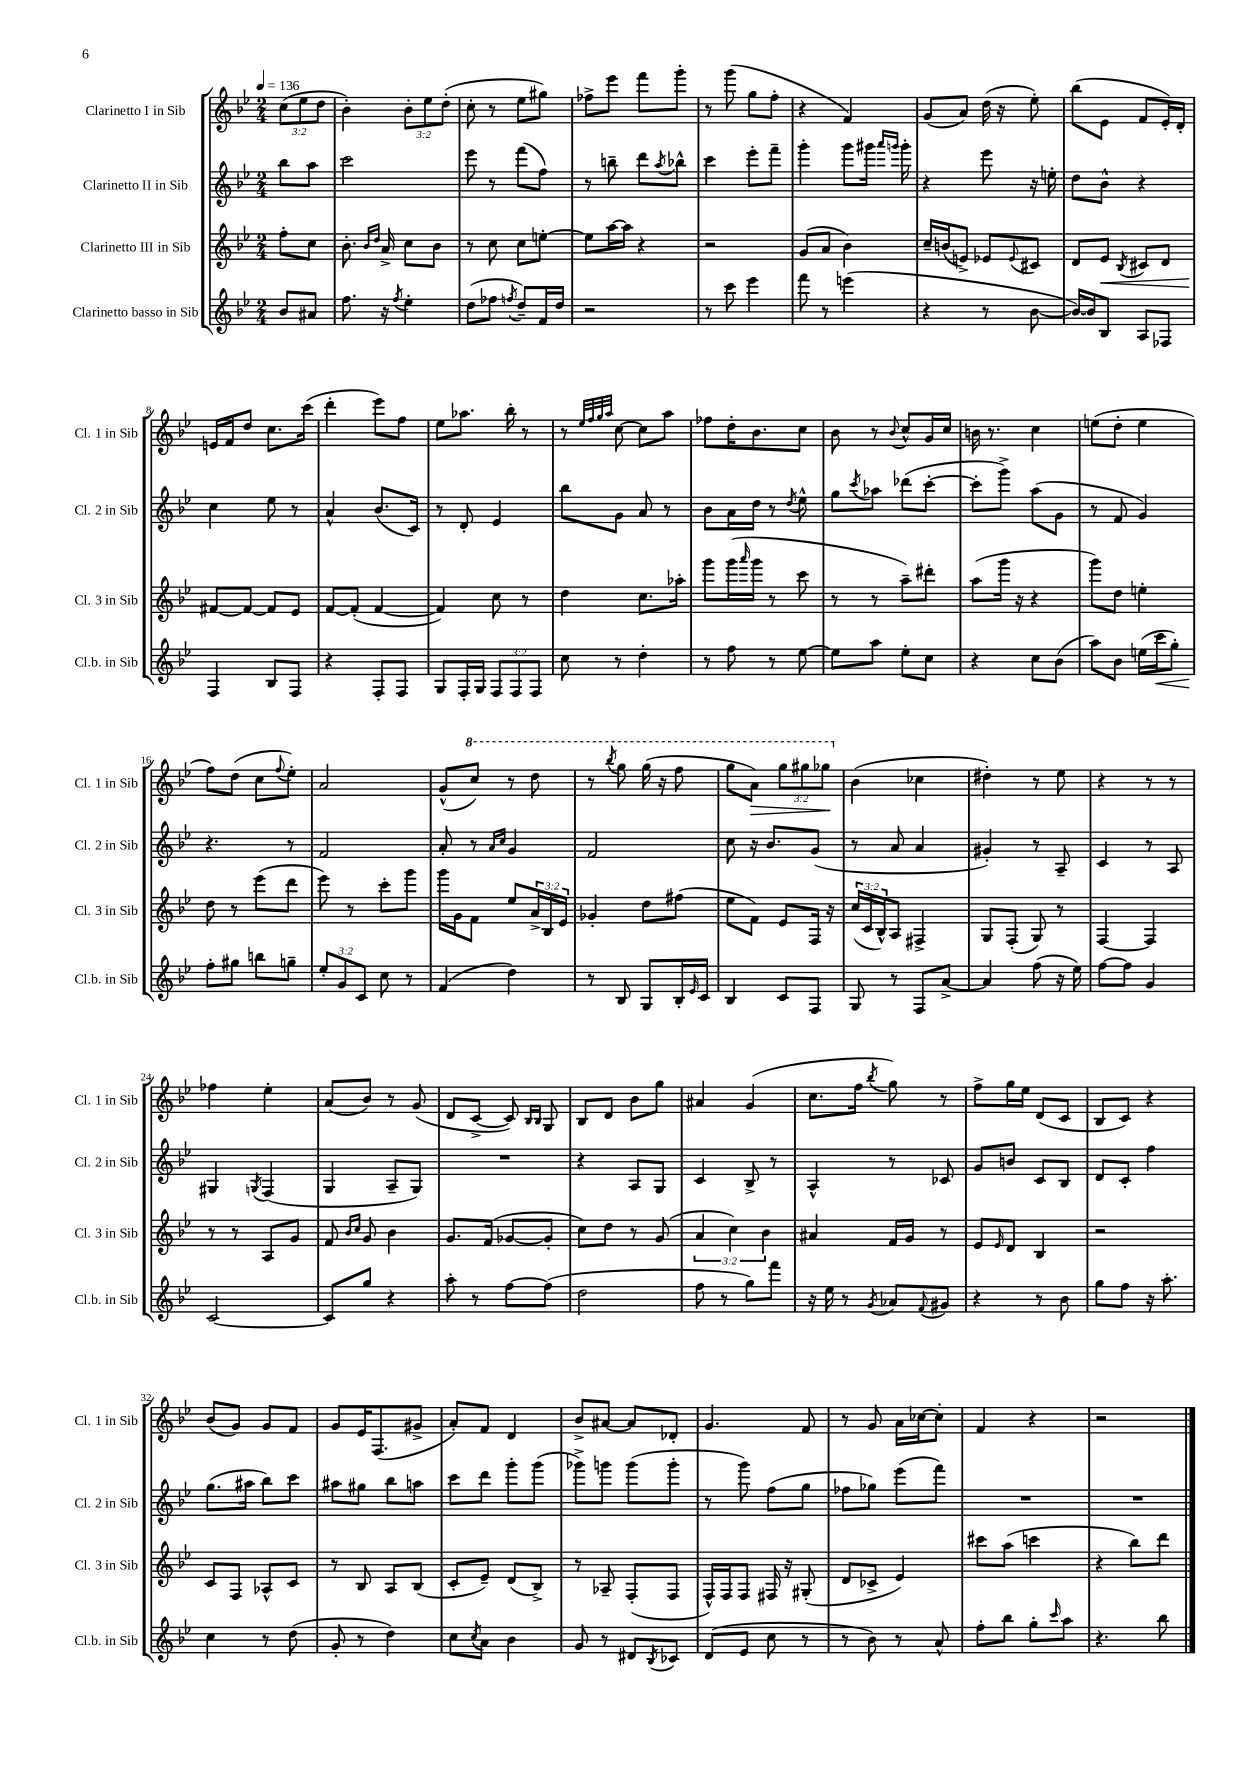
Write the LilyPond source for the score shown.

<<
\new StaffGroup <<
\new Staff = "s0" \with { instrumentName = "Clarinetto I in Sib" shortInstrumentName = "Cl. 1 in Sib" } {
    \clef treble \key bes \major \numericTimeSignature \time 2/4 \override Staff.TupletNumber.text = #tuplet-number::calc-fraction-text \partial 4 \tempo 4 = 136
    \tuplet 3/2 { c''8( ees''8 d''8 } |
    bes'4-.) \tuplet 3/2 { bes'8-. ees''8 d''8-.( } |
    c''8-. r8 ees''8 gis''8) |
    fes''8-> ees'''8 f'''8 g'''8-. |
    r8 g'''8( g''8 f''8-. |
    r4 f'4) |
    g'8( a'8) d''16( r16 ees''8-.) |
    bes''8( ees'8 f'8 ees'16-.) d'16-. |
    e'16 f'16 d''8 c''8. c'''16( |
    d'''4-. ees'''8) f''8 |
    ees''8 aes''8. bes''16-. r8 |
    r8 \grace { ees''32 f''32 g''32 a''32 } c''8~ c''8 a''8 |
    fes''8 d''16-. bes'8. c''8 |
    bes'8 r8 \appoggiatura { bes'8 } c''8-^ g'16 c''16 |
    b'16 r8. c''4 |
    e''8( d''8-. e''4 |
    f''8) d''8( c''8 \appoggiatura { f''8 } ees''8-.) |
    a'2 |
    g'8-^( \ottava #1 c'''8) r8 d'''8 |
    r8 \acciaccatura { bes'''8 } g'''8 g'''16( r16 f'''8 |
    g'''8 a''8\>) \tuplet 3/2 { g'''8 gis'''8 ges'''8\! \ottava #0 } |
    bes'4( ces''4 |
    dis''4-.) r8 ees''8 |
    r4 r8 r8 |
    fes''4 ees''4-. |
    a'8( bes'8) r8 g'8( |
    d'8 c'8~-> c'8) \grace { bes16 bes16 } g8 |
    bes8 d'8 bes'8 g''8 |
    ais'4 g'4( |
    c''8. f''16 \acciaccatura { bes''8 } g''8) r8 |
    f''8-> g''16 ees''16 d'8( c'8 |
    bes8 c'8) r4 |
    bes'8( g'8) g'8 f'8 |
    g'8 ees'16 f8.( gis'8-> |
    a'8-.) f'8 d'4 |
    bes'8-> ais'8~ ais'8 des'8-. |
    g'4. f'8 |
    r8 g'8 a'16 ces''16~ ces''8-. |
    f'4 r4 |
    r2 \bar "|." |
}
\new Staff = "s1" \with { instrumentName = "Clarinetto II in Sib" shortInstrumentName = "Cl. 2 in Sib" } {
    \clef treble \key bes \major \numericTimeSignature \time 2/4 \partial 4
    bes''8 a''8 |
    c'''2 |
    ees'''8 r8 f'''8( f''8) |
    r8 b''8-- d'''8 \acciaccatura { a''8 } bes''8-^ |
    c'''4 ees'''8-. f'''8-- |
    g'''4-. g'''8 gis'''16 \grace { a'''16 g'''16 } g'''16-. |
    r4 ees'''8 r16 e''16-. |
    d''8 bes'8-^ r4 |
    c''4 ees''8 r8 |
    a'4-^ bes'8.( c'16) |
    r8 d'8-. ees'4 |
    bes''8 g'8 a'8 r8 |
    bes'8 a'16 d''16 r8 \acciaccatura { d''8 } ees''8-^ |
    g''8 \acciaccatura { c'''8 } aes''8 des'''8( c'''8~-. |
    c'''8-. g'''8->) a''8( g'8 |
    r8 f'8 g'4) |
    r4. r8 |
    f'2 |
    a'8-. r8 \grace { a'16 c''16 } g'4 |
    f'2 |
    c''8 r16 bes'8. g'8( |
    r8 a'8 a'4 |
    gis'4-.) r8 a8-- |
    c'4 r8 a8 |
    gis4 \acciaccatura { g8 } f4( |
    g4 a8-- g8) |
    R2 |
    r4 a8 g8 |
    c'4 bes8-> r8 |
    a4-^ r8 ces'8 |
    g'8 b'8 c'8 bes8 |
    d'8 c'8-. f''4 |
    g''8.( ais''16 bes''8) c'''8 |
    ais''8 gis''8 bes''8 a''8 |
    c'''8 d'''8 g'''8-. g'''8( |
    ges'''8->) g'''8 g'''8( g'''8-. |
    r8 g'''8) f''8( g''8 |
    fes''8 ges''8) ees'''8( f'''8) |
    R2 |
    R2 \bar "|." |
}
\new Staff = "s2" \with { instrumentName = "Clarinetto III in Sib" shortInstrumentName = "Cl. 3 in Sib" } {
    \clef treble \key bes \major \numericTimeSignature \time 2/4 \override Staff.TupletNumber.text = #tuplet-number::calc-fraction-text \partial 4
    f''8-. c''8 |
    bes'8.-. \grace { bes'16 d''16 } a'16-> c''8 bes'8 |
    r8 c''8 c''8 e''8~-. |
    e''8 a''16~ a''16 r4 |
    r2 |
    g'8( a'8 bes'4) |
    c''16-- b'16( e'8->) ees'8 \appoggiatura { ees'8 } cis'8 |
    d'8 ees'8\< \acciaccatura { bes8 } cis'8 d'8 |
    fis'8~\! fis'8~ fis'8 ees'8 |
    f'8~ f'8-.( f'4~ |
    f'4) c''8 r8 |
    d''4 c''8. aes''16-. |
    g'''8 g'''16( \grace { a'''16 } g'''16 r8 c'''8 |
    r8 r8 a''8--) dis'''8-. |
    a''8( g'''16 r16 r4 |
    g'''8) d''8 e''4-. |
    d''8 r8 ees'''8( d'''8 |
    ees'''8) r8 c'''8-. g'''8 |
    g'''16 g'16 f'8 ees''8 \tuplet 3/2 { a'16-> bes16 ees'16 } |
    ges'4-. d''8 fis''8( |
    ees''8 f'8) ees'8 f16 r16 |
    \tuplet 3/2 { c''16( c'16 bes16-^) } a8 fis4-> |
    g8 f8-.( g8) r8 |
    f4~ f4 |
    r8 r8 a8 g'8 |
    f'8 \grace { bes'16 c''16 } g'8 bes'4 |
    g'8. f'16( ges'8~ ges'8-. |
    c''8) d''8 r8 g'8( |
    \tuplet 3/2 { a'4 c''4) bes'4 } |
    ais'4 f'16 g'16 r8 |
    ees'8 \grace { ees'16 } d'8 bes4 |
    r2 |
    c'8 f8 aes8-^ c'8 |
    r8 bes8 a8 bes8( |
    c'8-. ees'8--) d'8( bes8->) |
    r8 aes8-- f8-.( f8 |
    f16-^) f16 f8 fis16 r16 gis8-.( |
    d'8 ces'8-> ees'4) |
    cis'''8 a''8( c'''4 |
    r4 bes''8) d'''8 \bar "|." |
}
\new Staff = "s3" \with { instrumentName = "Clarinetto basso in Sib" shortInstrumentName = "Cl.b. in Sib" } {
    \clef treble \key bes \major \numericTimeSignature \time 2/4 \override Staff.TupletNumber.text = #tuplet-number::calc-fraction-text \partial 4
    bes'8 ais'8 |
    f''8. r16 \acciaccatura { f''8 } ees''4-. |
    d''8( fes''8 \acciaccatura { f''8 } d''8--) f'16 d''16 |
    r2 |
    r8 c'''8 ees'''4 |
    f'''8 r8 e'''4( |
    r4 r8 bes'8~ |
    bes'16~) bes'16 bes8 a8 fes8 |
    f4 bes8 f8 |
    r4 f8-. f8 |
    g8 f16-. g16 \tuplet 3/2 { f8 f8 f8 } |
    c''8 r8 d''4-. |
    r8 f''8 r8 ees''8~ |
    ees''8 a''8 ees''8-. c''8 |
    r4 c''8 bes'8( |
    a''8) bes'8 e''16( c'''16\< g''8-.) |
    f''8-.\! gis''8 b''8 g''8-- |
    \tuplet 3/2 { ees''8-. g'8 c'8 } c''8 r8 |
    f'4( d''4) |
    r8 bes8 g8 bes16-. \grace { ees'16 } c'16 |
    bes4 c'8 f8 |
    g8 r8 f8 a'8~-> |
    a'4 f''8( r16 ees''16) |
    f''8~ f''8 g'4 |
    c'2~ |
    c'8 g''8 r4 |
    a''8-. r8 f''8~ f''8( |
    d''2 |
    f''8 r8 g''8) f'''8 |
    r16 ees''16 r8 \acciaccatura { g'8 } aes'8 \appoggiatura { f'8 } gis'8 |
    r4 r8 bes'8 |
    g''8 f''8 r16 a''8.-. |
    c''4 r8 d''8( |
    g'8-. r8 d''4) |
    c''8 \acciaccatura { c''8 } a'8 bes'4 |
    g'8 r8 dis'8 \acciaccatura { bes8 } ces'8 |
    d'8( ees'8 c''8 r8 |
    r8 bes'8) r8 a'8-^ |
    f''8-. bes''8 g''8-. \grace { c'''16 } a''8 |
    r4. bes''8 \bar "|." |
}
>>
>>
